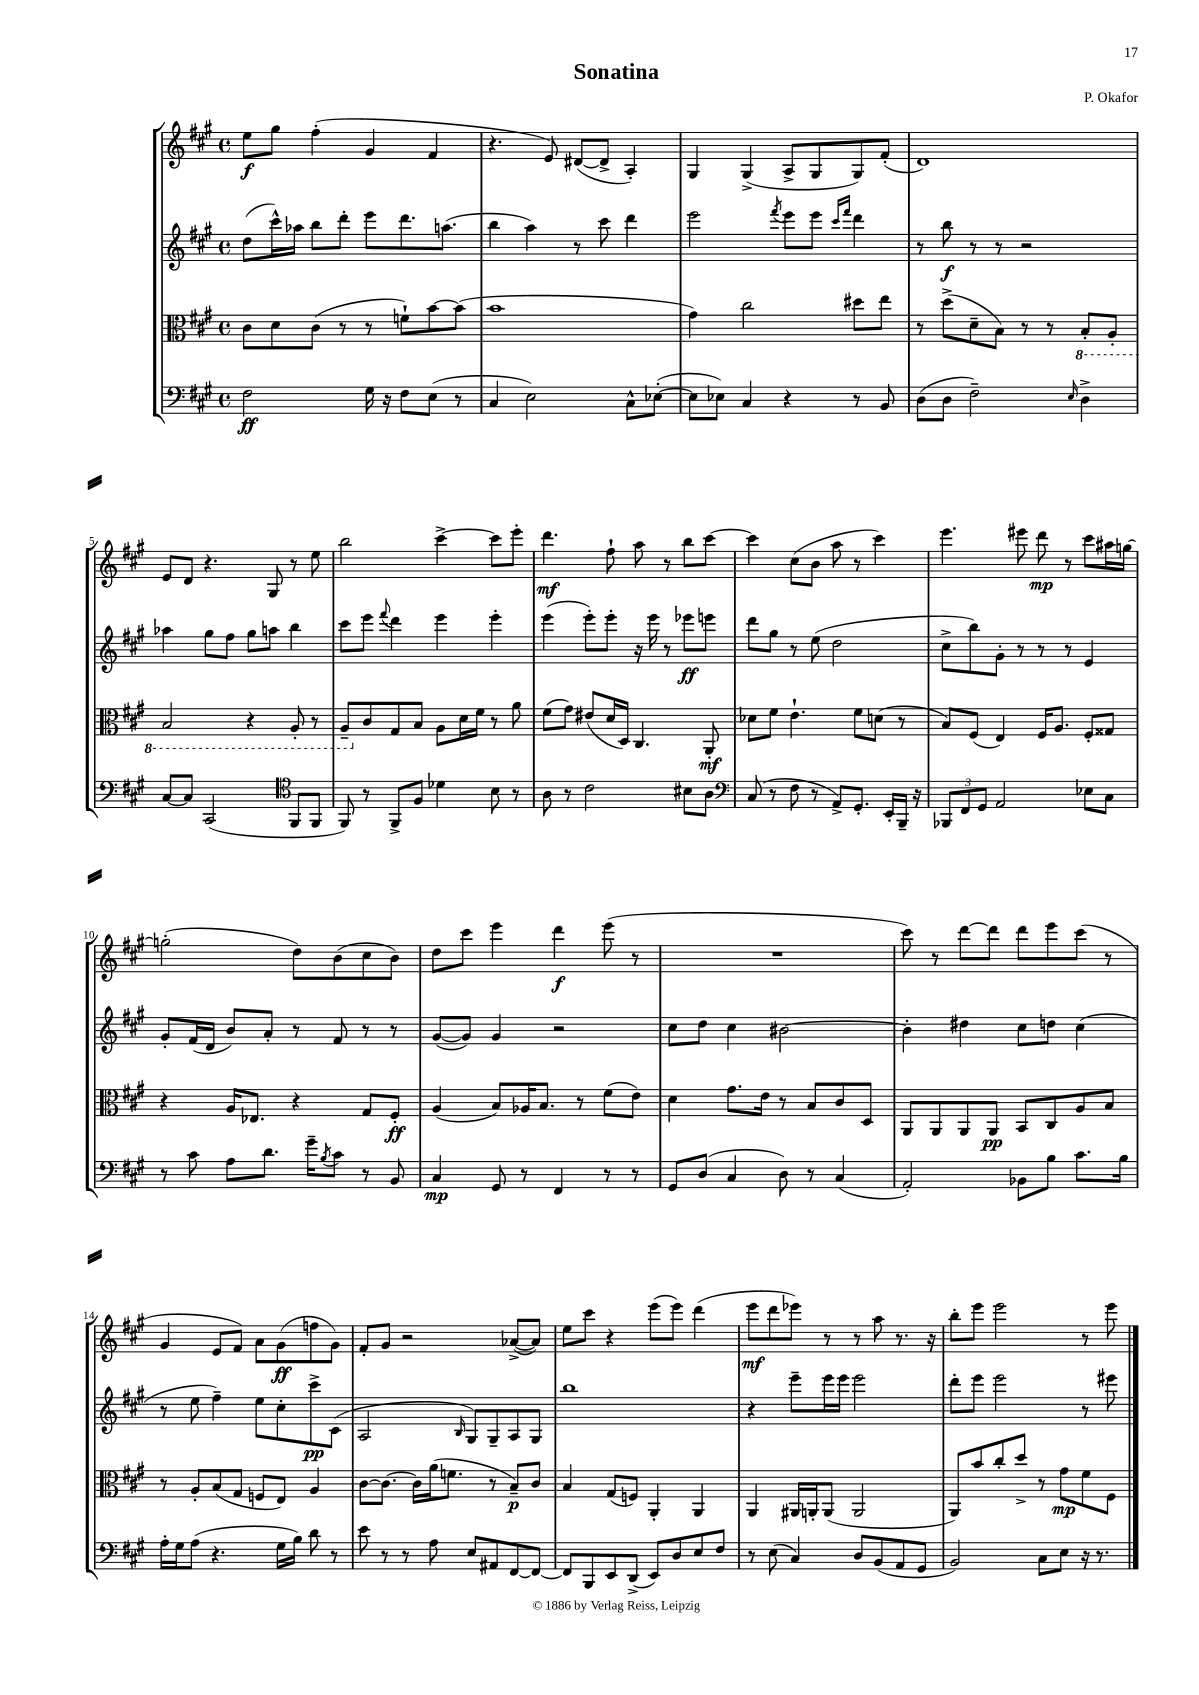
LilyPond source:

\header { title = "Sonatina" composer = "P. Okafor" }
<<
\new StaffGroup <<
\new Staff = "s0" {
    \clef treble \key a \major \defaultTimeSignature \time 4/4
    e''8\f gis''8 fis''4-.( gis'4 fis'4 |
    r4. e'8) dis'8~( dis'8-> a4-.) |
    gis4 gis4->( a8-> gis8 gis8) fis'8-.( |
    d'1) |
    e'8 d'8 r4. gis8 r8 e''8 |
    b''2 cis'''4~-> cis'''8 e'''8-. |
    d'''4.\mf fis''8-! a''8 r8 b''8 cis'''8~ |
    cis'''4 cis''8( b'8 a''8 r8 cis'''4) |
    e'''4. eis'''8 d'''8\mp r8 cis'''8 ais''16 g''16~ |
    g''2-.( d''8) b'8( cis''8 b'8) |
    d''8 cis'''8 e'''4 d'''4\f e'''8( r8 |
    R1 |
    cis'''8) r8 d'''8~ d'''8 d'''8 e'''8 cis'''8( r8 |
    gis'4 e'8 fis'8) a'8 gis'8\ff( f''8 gis'8) |
    fis'8-. gis'8 r2 aes'8~->( aes'8) |
    e''8 cis'''8 r4 e'''8( e'''8) d'''4( |
    e'''8\mf d'''8 ees'''8) r8 r8 a''8 r8. r16 |
    b''8-. e'''8 e'''2 r8 e'''8 \bar "|." |
}
\new Staff = "s1" {
    \clef treble \key a \major \defaultTimeSignature \time 4/4
    d''8( cis'''16-^) aes''16 b''8 d'''8-. e'''8 d'''8. a''8.( |
    b''4 a''4) r8 cis'''8 d'''4 |
    e'''2 \acciaccatura { fis'''8 } e'''8 e'''8 \grace { cis'''16 fis'''16 } d'''4 |
    r8 b''8\f r8 r8 r2 |
    aes''4 gis''8 fis''8 gis''8 a''8 b''4 |
    cis'''8 e'''8 \appoggiatura { fis'''8 } d'''4 e'''4 e'''4-. |
    e'''4( e'''8-.) e'''8-. r16 e'''16 r8 ees'''8\ff e'''8 |
    d'''8 gis''8 r8 e''8( d''2 |
    cis''8-> b''8) gis'8-. r8 r8 r8 e'4 |
    gis'8-. fis'16( d'16 b'8) a'8-. r8 fis'8 r8 r8 |
    gis'8~( gis'8) gis'4 r2 |
    cis''8 d''8 cis''4 bis'2~ |
    bis'4-. dis''4 cis''8 d''8 cis''4( |
    r8 e''8 fis''4--) e''8 cis''8-. cis'''8->\pp cis'8( |
    a2 \grace { b16 } gis8) gis8-- a8 gis8 |
    b''1 |
    r4 e'''8-- e'''16 e'''16 e'''2 |
    d'''8-. e'''8 e'''2 r8 eis'''8 \bar "|." |
}
\new Staff = "s2" {
    \clef alto \key a \major \defaultTimeSignature \time 4/4
    cis'8 d'8 cis'8( r8 r8 f'8-!) b'8~ b'8( |
    b'1 |
    gis'4) cis''2 dis''8 e''8 |
    r8 d''8->( d'8-- b8) r8 r8 \ottava #-1 b,8-. a,8-. |
    b,2 r4 a,8-. r8 |
    a,8-- \ottava #0 cis'8 gis8 b8 a8 d'16 fis'16 r8 a'8 |
    fis'8( gis'8) eis'8( d'16 d16) cis4. a,8-.\mf |
    des'8 fis'8 e'4.-! fis'8 d'8( r8 |
    b8) fis8( e4) fis16 a8. fis8-. gisis8 |
    r4 a16 ees8. r4 gis8 fis8-.\ff |
    a4( b8) aes16 b8. r8 fis'8( e'8) |
    d'4 gis'8. e'16 r8 b8 cis'8 d8 |
    a,8 a,8 a,8 a,8\pp b,8 cis8 a8 b8 |
    r8 a8-. b8( gis8 f8 e8) a4 |
    cis'8~ cis'8.~ cis'16 a'16( f'8. r8 b8--\p) cis'8 |
    b4 gis8( f8) a,4-. a,4 |
    a,4 ais,16 a,16-. a,8( a,2 |
    a,8) b'8 cis''8-. d''8-> r8 gis'8\mp fis'8 fis8 \bar "|." |
}
\new Staff = "s3" {
    \clef bass \key a \major \defaultTimeSignature \time 4/4
    fis2\ff gis16 r16 fis8 e8( r8 |
    cis4 e2) cis8-^ ees8~-.( |
    ees8 ees8) cis4 r4 r8 b,8 |
    d8( d8 fis2--) \grace { e16 } d4-> |
    cis8~ cis8 cis,2( \clef tenor fis,8 fis,8 |
    fis,8) r8 fis,8-> fis8 des'4 b8 r8 |
    a8 r8 cis'2 bis8 a8 |
    \clef bass cis8( r8 fis8 r8 a,8->) gis,8.-. e,16-. b,,16-- r16 |
    \tuplet 3/2 { bes,,8 fis,8 gis,8 } a,2 ees8 cis8 |
    r8 cis'8 a8 d'8. gis'16-- \acciaccatura { b8 } cis'8 r8 b,8 |
    cis4\mp gis,8 r8 fis,4 r8 r8 |
    gis,8 d8( cis4 d8) r8 cis4( |
    a,2-.) bes,8 b8 cis'8. b16 |
    a16-. gis16 a8( r4. gis16 b16) d'8 r8 |
    e'8 r8 r8 a8 e8 ais,8 fis,8~ fis,8~ |
    fis,8 b,,8 e,8 d,8->( e,8) d8 e8 fis8 |
    r8 e8( cis4) d8 b,8( a,8 gis,8 |
    b,2) cis8 e8 r16 r8. \bar "|." |
}
>>
>>
